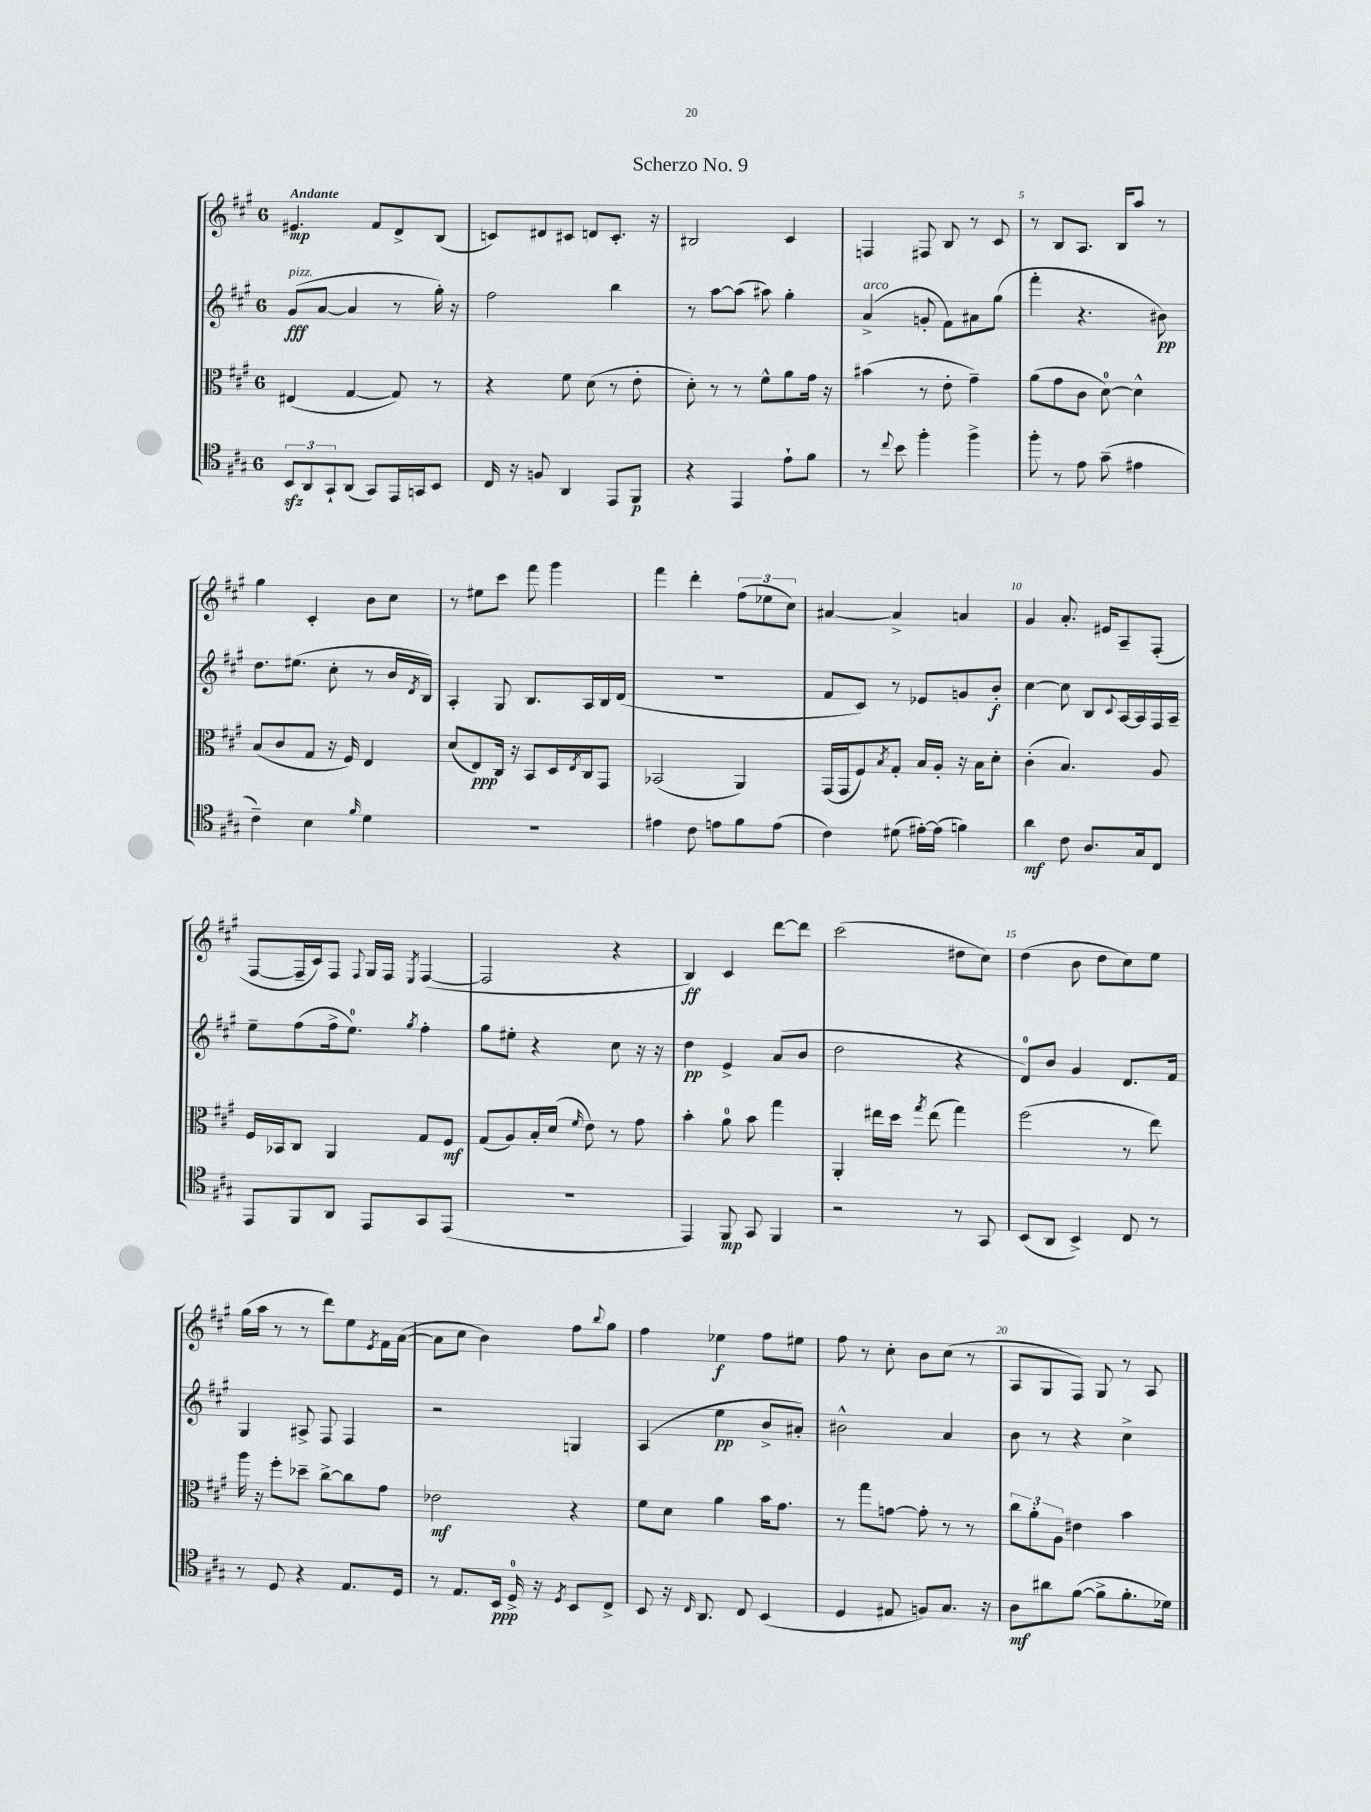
\header { title = "Scherzo No. 9" }
<<
\new StaffGroup <<
\new Staff = "s0" {
    \clef treble \key a \major \once \override Staff.TimeSignature.style = #'single-digit \time 6/8 \tempo "Andante"
    eis'4.\mp fis'8 d'8-> b8( |
    c'8) dis'8 cis'8 d'8 cis'8.-. r16 |
    bis2 cis'4 |
    f4 fis8 b8 r8 cis'8 |
    r8 b8 a8. b16 a''8 r8 |
    gis''4 cis'4-. b'8 cis''8 |
    r8 eis''8 cis'''8 fis'''8 gis'''4 |
    fis'''4 d'''4-. \tuplet 3/2 { fis''8( ees''8 cis''8) } |
    ais'4~ ais'4-> a'4 |
    gis'4 a'8.-. eis'16 a8-- fis8-.( |
    fis8~ fis16-- cis'16) fis8 \appoggiatura { fis8 } gis16 fis16 \acciaccatura { e8 } fis4~( |
    fis2 r4 |
    b4\ff) cis'4 d'''8~ d'''8 |
    cis'''2( dis''8 cis''8) |
    d''4( b'8 d''8 cis''8) e''8 |
    gis''16( a''16 r8 r8 d'''8) e''8 \acciaccatura { e'8 } fis'16 a'16~( |
    a'8 cis''8 b'4) fis''8 \appoggiatura { b''8 } gis''8 |
    fis''4 ees''4\f fis''8 eis''8 |
    fis''8 r8 cis''8-. b'8 cis''8( r8 |
    a8 gis8 fis8) gis8 r8 a8 \bar "|." |
}
\new Staff = "s1" {
    \clef treble \key a \major \once \override Staff.TimeSignature.style = #'single-digit \time 6/8
    gis'8\fff^\markup { \italic "pizz." }( a'8~ a'4 r8 gis''16-.) r16 |
    fis''2 b''4 |
    r8 a''8~ a''8( ais''8) gis''4-. |
    a'4->^\markup { \italic "arco" }( g'8-. fis'8) ais'8 gis''8( |
    fis'''4-. r4. bis'8\pp) |
    d''8. eis''8.( cis''8-. r8 b'16 \acciaccatura { d'8 } b16) |
    a4-. gis8 b8. a16 b16 d'16( |
    R2. |
    fis'8 cis'8) r8 ees'8 g'8 b'8-.\f |
    cis''4~ cis''8 b8 \appoggiatura { cis'8 } a16~ a16 fis16 a16-- |
    e''8-- fis''8( fis''16-> e''8.-0) \acciaccatura { gis''8 } fis''4-. |
    gis''8 eis''8-. r4 cis''8 r16 r16 |
    d''4\pp e'4-> a'8( b'8 |
    d''2 r4 |
    d'8-0) b'8 gis'4 d'8. fis'16 |
    gis4 ais8-> fis8 fis4 |
    r2 g4 |
    a4( e''4\pp b'8-> ais'8-.) |
    bis'2-^ a'4 |
    b'8 r8 r4 cis''4-> \bar "|." |
}
\new Staff = "s2" {
    \clef alto \key a \major \once \override Staff.TimeSignature.style = #'single-digit \time 6/8
    eis4( gis4~ gis8) r8 |
    r4 fis'8 d'8( r8 e'8-. |
    d'8-.) r8 r8 fis'8-^ a'8 gis'16 r16 |
    bis'4( r8 e'8-. gis'4--) |
    a'8( gis'8 cis'8 d'8-0~) d'4-^ |
    b8( cis'8 gis8 r16 fis16) e4 |
    d'8( e8\ppp) cis16 r16 b,8 d16 \acciaccatura { e8 } cis16 gis,8 |
    bes,2( a,4) |
    gis,16( gis,16 fis8) \acciaccatura { b8 } gis8-. b16 a16-. r16 b16 d'8-. |
    cis'4-.( b4.) a8 |
    fis16 bes,16 cis8 a,4 gis8 fis8\mf |
    gis8( a8) b16-. d'16( \grace { fis'16 } e'8) r8 gis'8 |
    b'4-. a'8-0 b'8 gis''4 |
    a,4-. eis''16 d''16 \acciaccatura { gis''8 } eis''8( gis''4) |
    fis''2( r8 e''8) |
    a''16 r16 fis''8-. des''8-- cis''8~-> cis''8 gis'8 |
    ees'2\mf r4 |
    fis'8 d'8 a'4 b'16 gis'8. |
    r8 gis''8 g'8~ g'8-. r8 r8 |
    \tuplet 3/2 { cis''8 a'8-. a8 } eis'4 b'4 \bar "|." |
}
\new Staff = "s3" {
    \clef tenor \key a \major \once \override Staff.TimeSignature.style = #'single-digit \time 6/8
    \tuplet 3/2 { b,8\sfz a,8 gis,8-! } a,8( gis,8) e,16 g,16 b,8 |
    cis16 r16 f8 a,4 e,8 fis,8\p |
    r4 e,4 e'8-! fis'8 |
    r8 \appoggiatura { cis''8 } b'8 fis''4-. fis''4-> |
    fis''8-. r8 e'8 gis'8--( eis'4 |
    cis'4--) b4 \grace { fis'16 } d'4 |
    R2. |
    eis'4 cis'8 e'8 fis'8 e'8( |
    cis'4) dis'8( eis'16~-.) eis'16( f'4) |
    a'4\mf cis'8 a8. gis16 cis8 |
    e,8 fis,8 a,8 e,8 gis,8 e,8( |
    R2. |
    e,4) fis,8\mp gis,8 fis,4 |
    r2 r8 gis,8 |
    b,8( a,8 b,4->) cis8 r8 |
    r8 d8 r4 e8. d16 |
    r8 e8. b,16\ppp d16-0-> r16 \acciaccatura { d8 } b,8 cis8-> |
    b,8 r16 \grace { cis16 } a,8. cis8 b,4( |
    d4 eis8 f8) gis8. r16 |
    a8\mf ais'8 fis'8~( fis'8-> fis'8.-. des'16) \bar "|." |
}
>>
>>
\layout { \context { \Score \override BarNumber.break-visibility = ##(#f #t #t) barNumberVisibility = #(every-nth-bar-number-visible 5) } }
